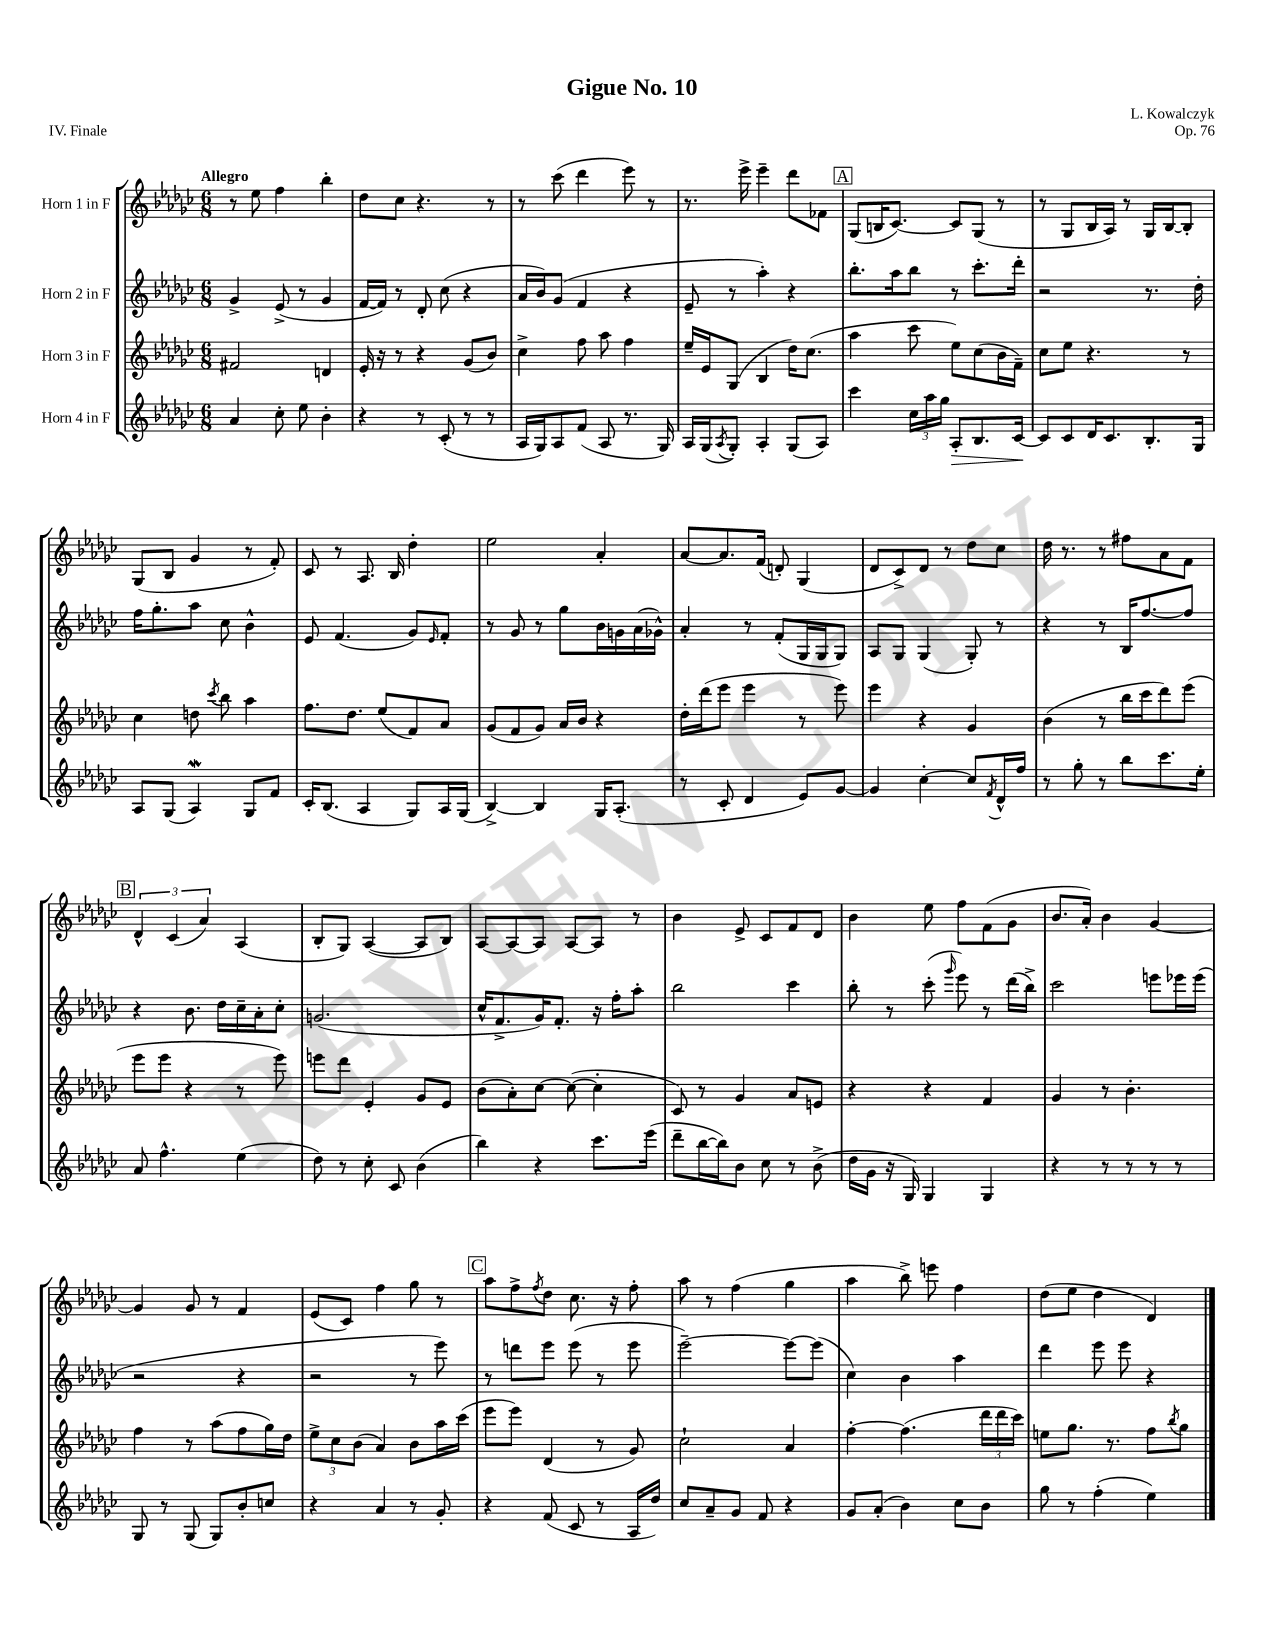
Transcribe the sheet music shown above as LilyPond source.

\header { title = "Gigue No. 10" composer = "L. Kowalczyk" opus = "Op. 76" piece = "IV. Finale" }
<<
\new StaffGroup <<
\new Staff = "s0" \with { instrumentName = "Horn 1 in F" } {
    \clef treble \key ges \major \numericTimeSignature \time 6/8 \tempo "Allegro"
    r8 ees''8 f''4 bes''4-. |
    des''8 ces''8 r4. r8 |
    r8 ces'''8( des'''4 ees'''8) r8 |
    r8. ees'''16-> ees'''4-- des'''8 fes'8 |
    \mark \markup { \box "A" } ges8( b16 ces'8.~) ces'8 ges8( r8 |
    r8 ges8 bes16 aes16) r8 ges16 bes16~ bes8-. |
    ges8( bes8 ges'4 r8 f'8-.) |
    ces'8 r8 aes8. bes16 des''4-. |
    ees''2 aes'4-. |
    aes'8~ aes'8. f'16( d'8-.) ges4( |
    des'8 ces'8->) des'8 r8 des''8 ces''8 |
    des''16 r8. r8 fis''8 aes'8 f'8 |
    \mark \markup { \box "B" } \tuplet 3/2 { des'4-^ ces'4( aes'4) } aes4( |
    bes8-. ges8) aes4~( aes8 bes8) |
    aes8~ aes8~ aes8 aes8~ aes8 r8 |
    bes'4 ees'8-> ces'8 f'8 des'8 |
    bes'4 ees''8 f''8 f'8( ges'8 |
    bes'8. aes'16-.) bes'4 ges'4~ |
    ges'4 ges'8 r8 f'4 |
    ees'8( ces'8) f''4 ges''8 r8 |
    \mark \markup { \box "C" } aes''8 f''8-> \acciaccatura { f''8 } des''8 ces''8. r16 f''8-. |
    aes''8 r8 f''4( ges''4 |
    aes''4 bes''8->) e'''8 f''4 |
    des''8( ees''8 des''4 des'4) \bar "|." |
}
\new Staff = "s1" \with { instrumentName = "Horn 2 in F" } {
    \clef treble \key ges \major \numericTimeSignature \time 6/8
    ges'4-> ees'8->( r8 ges'4 |
    f'16~ f'16) r8 des'8-. ces''8( r4 |
    aes'16 bes'16) ges'8( f'4 r4 |
    ees'8-- r8 aes''4-.) r4 |
    \mark \markup { \box "A" } bes''8.-. aes''16 bes''8 r8 ces'''8.-. des'''16-. |
    r2 r8. des''16-. |
    f''16 ges''8.-. aes''8 ces''8 bes'4-^ |
    ees'8 f'4.( ges'8) \grace { ees'16 } f'8-. |
    r8 ges'8 r8 ges''8 bes'16 g'16 aes'16( ges'16-^) |
    aes'4-. r8 f'8-.( ges16 ges16 ges8) |
    aes8 ges8 ges4( ges8-.) r8 |
    r4 r8 bes16 f''8.~ f''8 |
    \mark \markup { \box "B" } r4 bes'8. des''16 ces''16-- aes'16-. ces''8-. |
    g'2.( |
    ces''16-^ f'8.-> ges'16) f'8.-. r16 f''16-. aes''8-. |
    bes''2 ces'''4 |
    bes''8-. r8 ces'''8-.( \grace { ges'''16 } ees'''8) r8 des'''16( bes''16->) |
    ces'''2 e'''8 ees'''16 ees'''16( |
    r2 r4 |
    r2 r8 ees'''8) |
    \mark \markup { \box "C" } r8 d'''8 ees'''8 ees'''8( r8 ees'''8 |
    ees'''2~--) ees'''8~ ees'''8( |
    ces''4) bes'4 aes''4 |
    des'''4 ees'''8 ees'''8 r4 \bar "|." |
}
\new Staff = "s2" \with { instrumentName = "Horn 3 in F" } {
    \clef treble \key ges \major \numericTimeSignature \time 6/8
    fis'2 d'4 |
    ees'16-. r16 r8 r4 ges'8( bes'8) |
    ces''4-> f''8 aes''8 f''4 |
    ees''16-- ees'16 ges8( bes4 des''16) ces''8.( |
    \mark \markup { \box "A" } aes''4 ces'''8 ees''8) ces''8( bes'16 f'16--) |
    ces''8 ees''8 r4. r8 |
    ces''4 d''8 \acciaccatura { ces'''8 } bes''8 aes''4 |
    f''8. des''8. ees''8( f'8) aes'8 |
    ges'8( f'8 ges'8) aes'16 bes'16 r4 |
    des''16-. des'''16( ees'''8 ees'''4 r8 ees'''8) |
    ees'''4 r4 ges'4 |
    bes'4( r8 bes''16 ces'''16 des'''8) ees'''8( |
    \mark \markup { \box "B" } ees'''8 ees'''8 r4 r8 ees'''8) |
    e'''8 des'''8 ees'4-. ges'8 ees'8 |
    bes'8( aes'8-.) ces''8~ ces''8~( ces''4-. |
    ces'8) r8 ges'4 aes'8 e'8 |
    r4 r4 f'4 |
    ges'4 r8 bes'4.-. |
    f''4 r8 aes''8( f''8 ges''16) des''16 |
    \tuplet 3/2 { ees''8-> ces''8 bes'8( } aes'4) bes'8 aes''16 ces'''16( |
    \mark \markup { \box "C" } ees'''8 ees'''8) des'4( r8 ges'8) |
    ces''2-! aes'4 |
    f''4~-. f''4.( \tuplet 3/2 { des'''16 des'''16 ces'''16) } |
    e''8 ges''8. r8. f''8 \acciaccatura { bes''8 } ges''8 \bar "|." |
}
\new Staff = "s3" \with { instrumentName = "Horn 4 in F" } {
    \clef treble \key ges \major \numericTimeSignature \time 6/8
    aes'4 ces''8-. ees''8 bes'4-. |
    r4 r8 ces'8-.( r8 r8 |
    aes16 ges16) aes8 f'8( aes8 r8. ges16) |
    aes16 ges16( \acciaccatura { aes8 } ges8-.) aes4-. ges8( aes8) |
    \mark \markup { \box "A" } ces'''4 \tuplet 3/2 { ces''16 aes''16 ges''16 } aes8-.\> bes8. ces'16~\! |
    ces'8 ces'8 des'16 ces'8. bes8.-. ges16 |
    aes8 ges8( aes4\mordent) ges8 f'8 |
    ces'16-. bes8.( aes4 ges8) aes16 ges16( |
    bes4~->) bes4 ges16 aes8.-.( |
    r8 ces'8-. des'4 ees'8) ges'8~ |
    ges'4 ces''4~-. ces''8 \acciaccatura { f'8 } des'16-^ f''16 |
    r8 ges''8-. r8 bes''8 ces'''8. ees''16-. |
    \mark \markup { \box "B" } aes'8 f''4.-^ ees''4( |
    des''8) r8 ces''8-. ces'8 bes'4( |
    bes''4) r4 ces'''8. ees'''16( |
    des'''8-- bes''16~ bes''16) bes'8 ces''8 r8 bes'8->( |
    des''16 ges'16 r16 ges16) ges4 ges4 |
    r4 r8 r8 r8 r8 |
    ges8 r8 ges8( ges8) bes'8-. c''8 |
    r4 aes'4 r8 ges'8-. |
    \mark \markup { \box "C" } r4 f'8( ces'8 r8 aes16 des''16) |
    ces''8 aes'8-- ges'8 f'8 r4 |
    ges'8 aes'8-.( bes'4) ces''8 bes'8 |
    ges''8 r8 f''4-.( ees''4) \bar "|." |
}
>>
>>
\layout { \context { \Score \remove "Bar_number_engraver" } }
